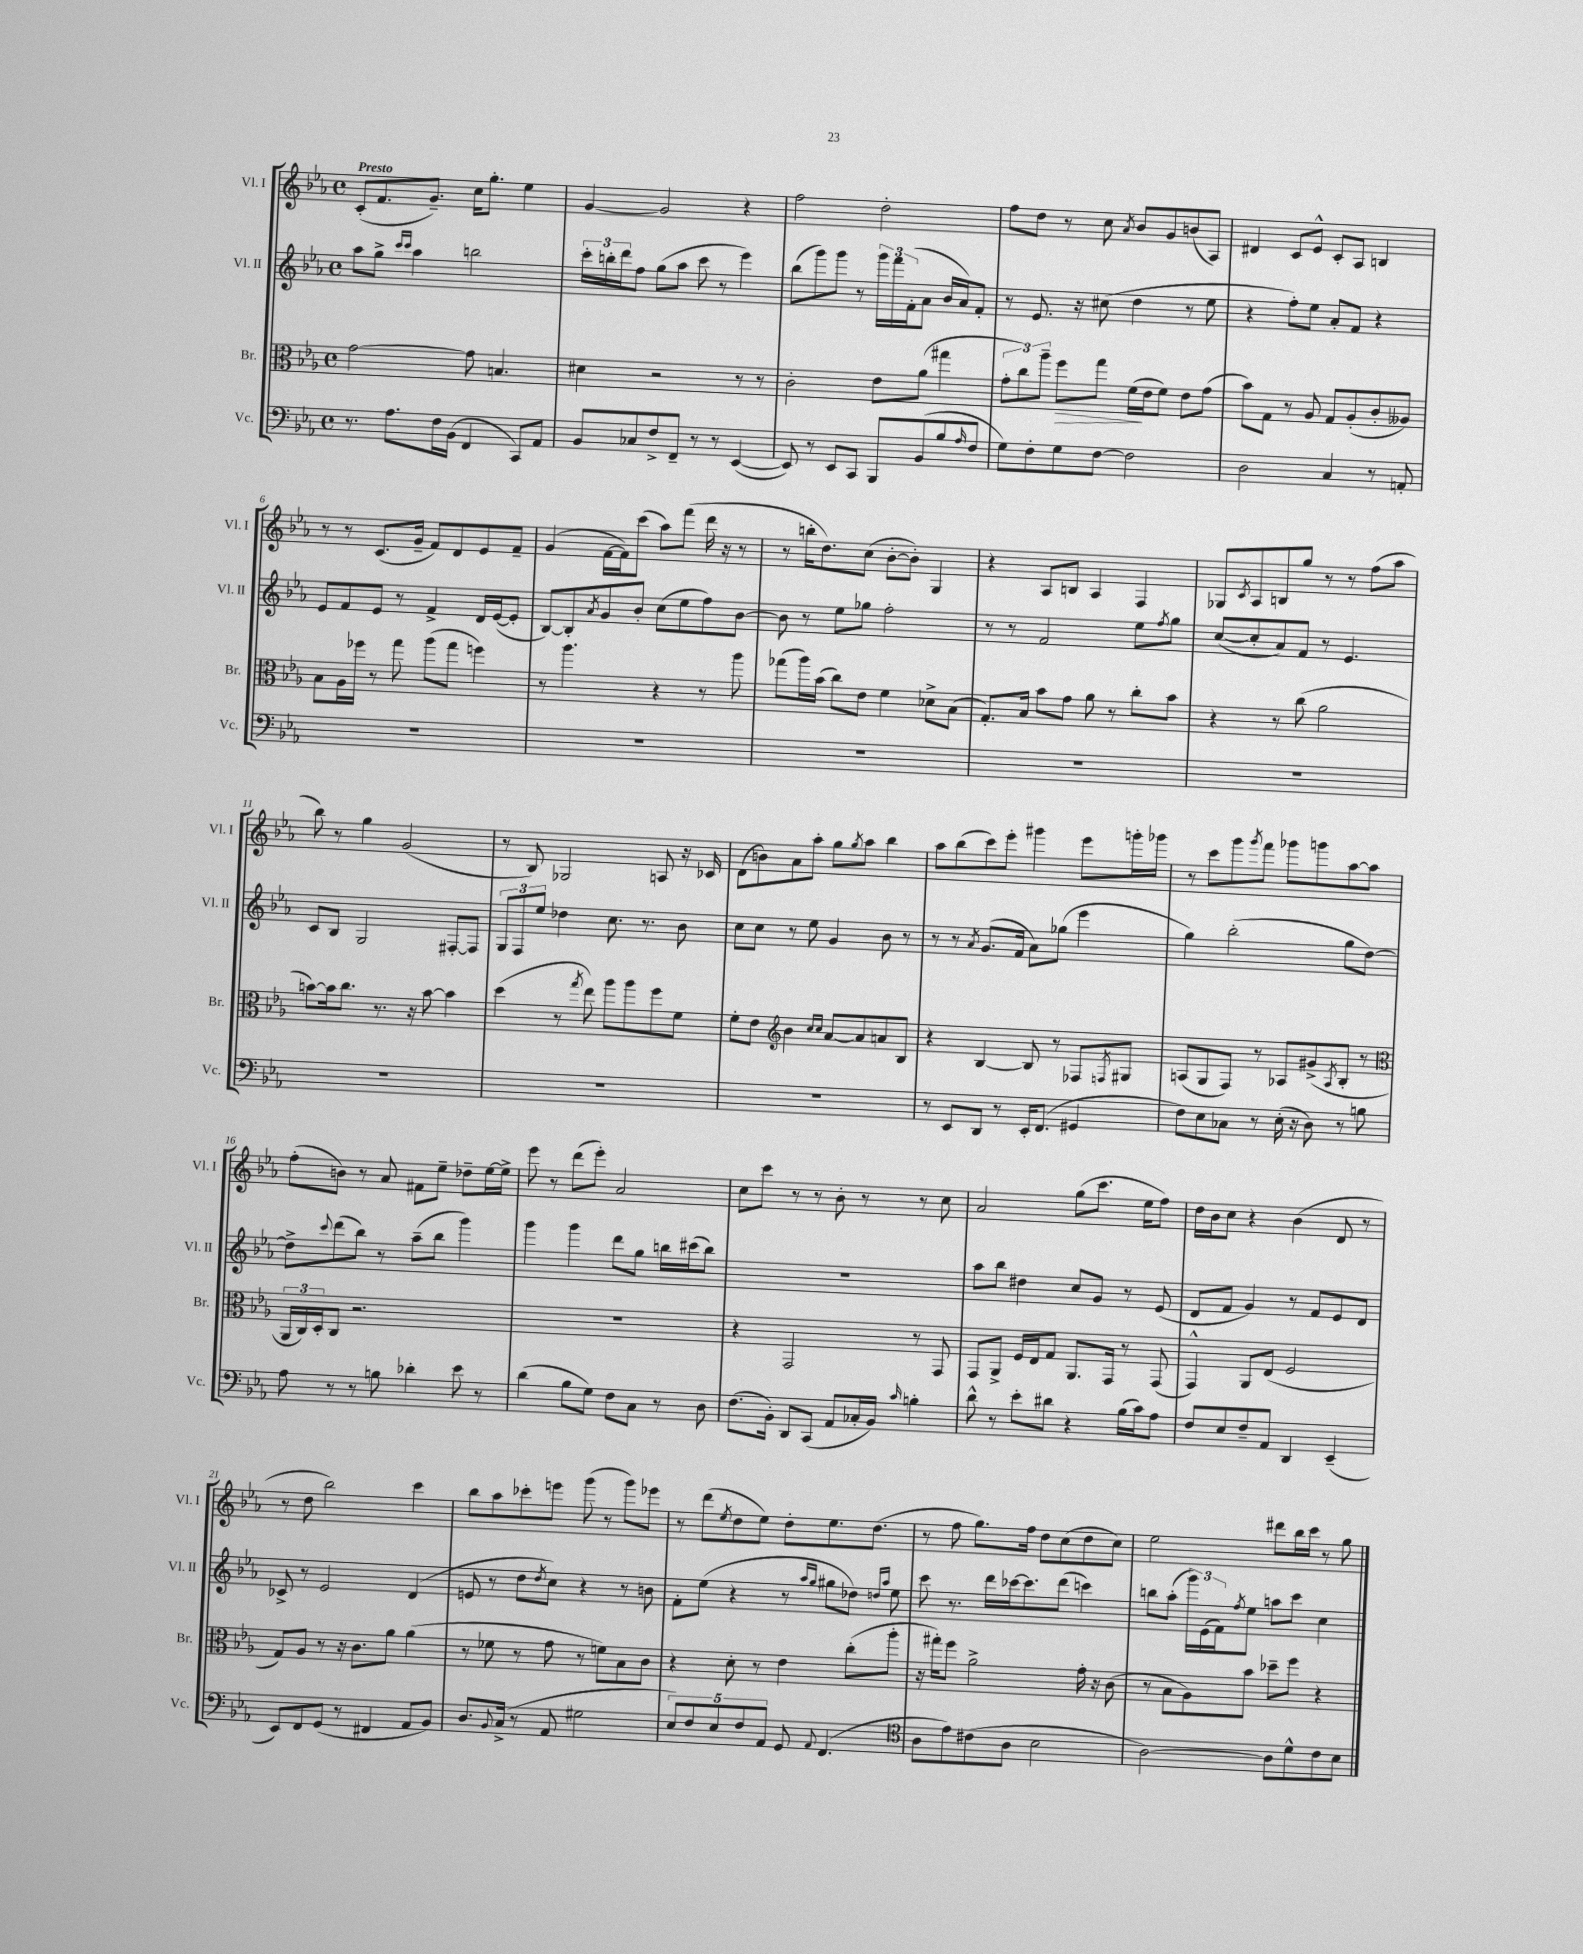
<<
\new StaffGroup <<
\new Staff = "s0" \with { instrumentName = "Vl. I" shortInstrumentName = "Vl. I" } {
    \clef treble \key ees \major \defaultTimeSignature \time 4/4 \tempo "Presto"
    c'8-.( f'8. g'8.--) c''16 g''8.-. ees''4 |
    g'4~ g'2 r4 |
    f''2 d''2-. |
    f''8 d''8 r8 c''8 \acciaccatura { aes'8 } bes'8 g'8 b'8( aes8) |
    dis'4 c'8 ees'8-^ c'8-. aes8 b4 |
    r8 r8 c'8.( g'16-- f'8) d'8 ees'8 f'8-- |
    g'4( f'16~ f'16) c'''8( aes''8) f'''8( d'''16 r16 r8 |
    r8 b''16-. d''8.) c''8( bes'8~-. bes'8-.) g4 |
    r4 aes8 b8 aes4 f4 |
    ges8 \acciaccatura { c'8 } aes8 b8 g''8 r8 r8 f''8( aes''8 |
    bes''8) r8 g''4 g'2( |
    r8 bes8) ges2 a8 r16 ces'16 |
    d'8( b'8) aes'8 aes''8-. g''8 \acciaccatura { g''8 } aes''8 bes''4 |
    aes''8 bes''8( c'''8) ees'''8-. gis'''4 ees'''8 g'''16-. ges'''16 |
    r8 c'''8 g'''8 \acciaccatura { g'''8 } f'''8 ges'''8 g'''8 aes''8~ aes''8 |
    f''8-.( b'8) r8 aes'8 fis'8 ees''8-- des''8-- ees''16~ ees''16-> |
    ees'''8 r8 d'''8( ees'''8-.) aes'2 |
    c''8 c'''8 r8 r8 bes'8-. r8 r8 c''8 |
    aes'2 g''8( c'''8. ees''16 f''8) |
    d''16 bes'16 c''8 r4 bes'4( d'8 r8 |
    r8 d''8 bes''2) c'''4 |
    bes''8 aes''8 ces'''8-. e'''8 g'''8( r8 g'''8) ees'''8 |
    r8 d'''8( \acciaccatura { ees''8 } d''8 ees''8) d''8-. ees''8. d''8.( |
    r8 f''8 g''8.) f''16 d''8 c''8( d''8 c''8) |
    ees''2 dis'''8 bes''16 c'''16 r8 g''8 \bar "|." |
}
\new Staff = "s1" \with { instrumentName = "Vl. II" shortInstrumentName = "Vl. II" } {
    \clef treble \key ees \major \defaultTimeSignature \time 4/4
    aes''8 g''8-> \grace { c'''16 c'''16 } aes''4 b''2 |
    \tuplet 3/2 { c'''16-. b''16-. d'''16 } f''8 g''8( aes''8 c'''8 r8 ees'''4) |
    bes''8( g'''8) g'''8 r8 \tuplet 3/2 { g'''16 f'''16 f'16-.( } aes'8 bes'16 aes'16) f'8-. |
    r8 ees'8. r16 cis''8( d''4 r8 ees''8 |
    r4 f''8-.) ees''8 aes'8-. f'8 r4 |
    ees'8 f'8 ees'8 r8 f'4-> d'16 ees'16~( ees'8-. |
    bes8~) bes8-. \acciaccatura { aes'8 } g'8 bes'8-. c''8( ees''8 f''8) bes'8~ |
    bes'8 r8 ees''8 ges''8 f''2-. |
    r8 r8 f'2 ees''8 \acciaccatura { f''8 } g''8 |
    c''8~( c''8-. aes'8) f'8 r8 ees'4. |
    c'8 bes8 g2 fis8~-. fis8 |
    \tuplet 3/2 { g8 f8 ees''8 } des''4 c''8. r8. bes'8 |
    c''8 c''8 r8 ees''8 g'4 bes'8 r8 |
    r8 r8 \acciaccatura { aes'8 } g'8.( f'16 aes'8) ges''8( ees'''4 |
    g''4) bes''2-.( g''8 d''8~) |
    d''8-> \appoggiatura { c'''8 } d'''8( bes''8) r8 aes''8--( bes''8 g'''4) |
    g'''4 g'''4 d'''8 g''8 b''16 cis'''16( b''8) |
    R1 |
    aes''8 bes''8 dis''4 c''8 g'8 r8 ees'8( |
    d'8 f'8 g'4) r8 f'8 ees'8 d'8 |
    ces'8-> r8 ees'2 d'4( |
    e'8 r8 d''8 \acciaccatura { d''8 } c''8) r4 r8 b'8 |
    f'8-. ees''8( r4 r8 \grace { aes''16 g''16 } gis''8 des''8) \grace { d''16 aes''16 } ees''8 |
    c'''8 r8. d'''16 ces'''16~ ces'''8. d'''8( c'''4) |
    b''8 aes''8-.( \tuplet 3/2 { g'''16) ees'16( f'16) } \acciaccatura { f''8 } ees''8 a''8 c'''8 c''4 \bar "|." |
}
\new Staff = "s2" \with { instrumentName = "Br." shortInstrumentName = "Br." } {
    \clef alto \key ees \major \defaultTimeSignature \time 4/4
    g'2~ g'8 b4. |
    dis'4 r2 r8 r8 |
    c'2-. ees'8 aes'8( gis''4 |
    \tuplet 3/2 { g'8-. c''8) aes''8-- } f''8\> g''8 f'16\!( ees'16 f'8) ees'8 g'8( |
    bes'8) g8 r8 aes8 g8 aes8-.( c'8-. aeses8) |
    bes8 aes16 fes''16 r8 g''8 aes''8( g''8 f''4) |
    r8 aes''4. r4 r8 aes''8 |
    ges''8( aes''16) bes'16( c''8) ees'8 f'4 des'8-> bes8( |
    g8.-.) bes16 bes'8 g'8 aes'8 r8 c''8-. bes'8 |
    r4 r8 c''8( aes'2 |
    b'8~) b'16 c''8. r8. r16 b'8~ b'4 |
    d''4( r8 \acciaccatura { g''8 } ees''8) aes''8 aes''8 f''8 f'8 |
    f'8-. ees'8 \clef treble bes'4 \grace { c''16 c''16 } aes'8~ aes'8 a'8 bes8 |
    r4 bes4~ bes8 r8 fes8 \acciaccatura { f8 } gis8 |
    a8( g8 f8) r8 aes8 gis'8->( \acciaccatura { aes8 } bes8-. r8 |
    \clef alto \tuplet 3/2 { aes,16 c16) d16-. } c8 r2. |
    R1 |
    r4 g,2 r8 g,8 |
    g,8 aes,8-> f16 ees16 g8 aes,8. g,16 r8 g,8( |
    g,4-^) aes,8 ees8( f2 |
    g8) aes8 r8 r16 c'8. aes'8 aes'4( |
    r8 fes'8 r8 g'8 r8 f'8) bes8 c'8 |
    r4 d'8-. r8 ees'4 c''8-.( aes''8-. |
    r16 gis''16-.) f''8 aes'2-> g'16-. r16 c'8( |
    r8 bes8 aes8) bes'8 des''8-- f''8 r4 \bar "|." |
}
\new Staff = "s3" \with { instrumentName = "Vc." shortInstrumentName = "Vc." } {
    \clef bass \key ees \major \defaultTimeSignature \time 4/4
    r8. aes8. f16 bes,16( f,4 c,8) aes,8 |
    bes,8 ces8 f8-> f,8-- r8 r8 ees,4~( |
    ees,8) r8 ees,8 c,8 bes,,8 bes,8( bes8 \grace { aes16 } f8 |
    g8) f8-. g8 f8~ f2 |
    d2 c4 r8 a,8-. |
    R1 |
    R1 |
    R1 |
    R1 |
    R1 |
    R1 |
    R1 |
    R1 |
    r8 ees,8 d,8 r8 ees,16-. f,8.( gis,4 |
    f8) ees8 ces8 r8 ees16-.( r16 d8) r8 b8 |
    aes8 r8 r8 b8 des'4-. ees'8 r8 |
    d'4( bes8 g8) f8 c8 r8 d8 |
    f8.( bes,16-.) d,8 c,8( aes,8 ces16-. bes,16) \grace { c'16 } b4-. |
    d'8-^ r8 ees'8-. dis'8 r4 bes16( c'16) aes8 |
    f8 ees8 f8-- aes,8 d,4 ees,4--( |
    ees,8) f,8 g,8( r8 fis,4 aes,8 bes,8) |
    d8. \appoggiatura { bes,8 } c16->( r8 aes,8 gis2 |
    \tuplet 5/4 { ees8) f8 ees8 f8 aes,8 } g,8 \appoggiatura { aes,8 } f,4.( |
    \clef tenor aes8 ees'8) cis'8( aes8 bes2 |
    aes2~) aes8 d'8-^ c'8 bes8 \bar "|." |
}
>>
>>
